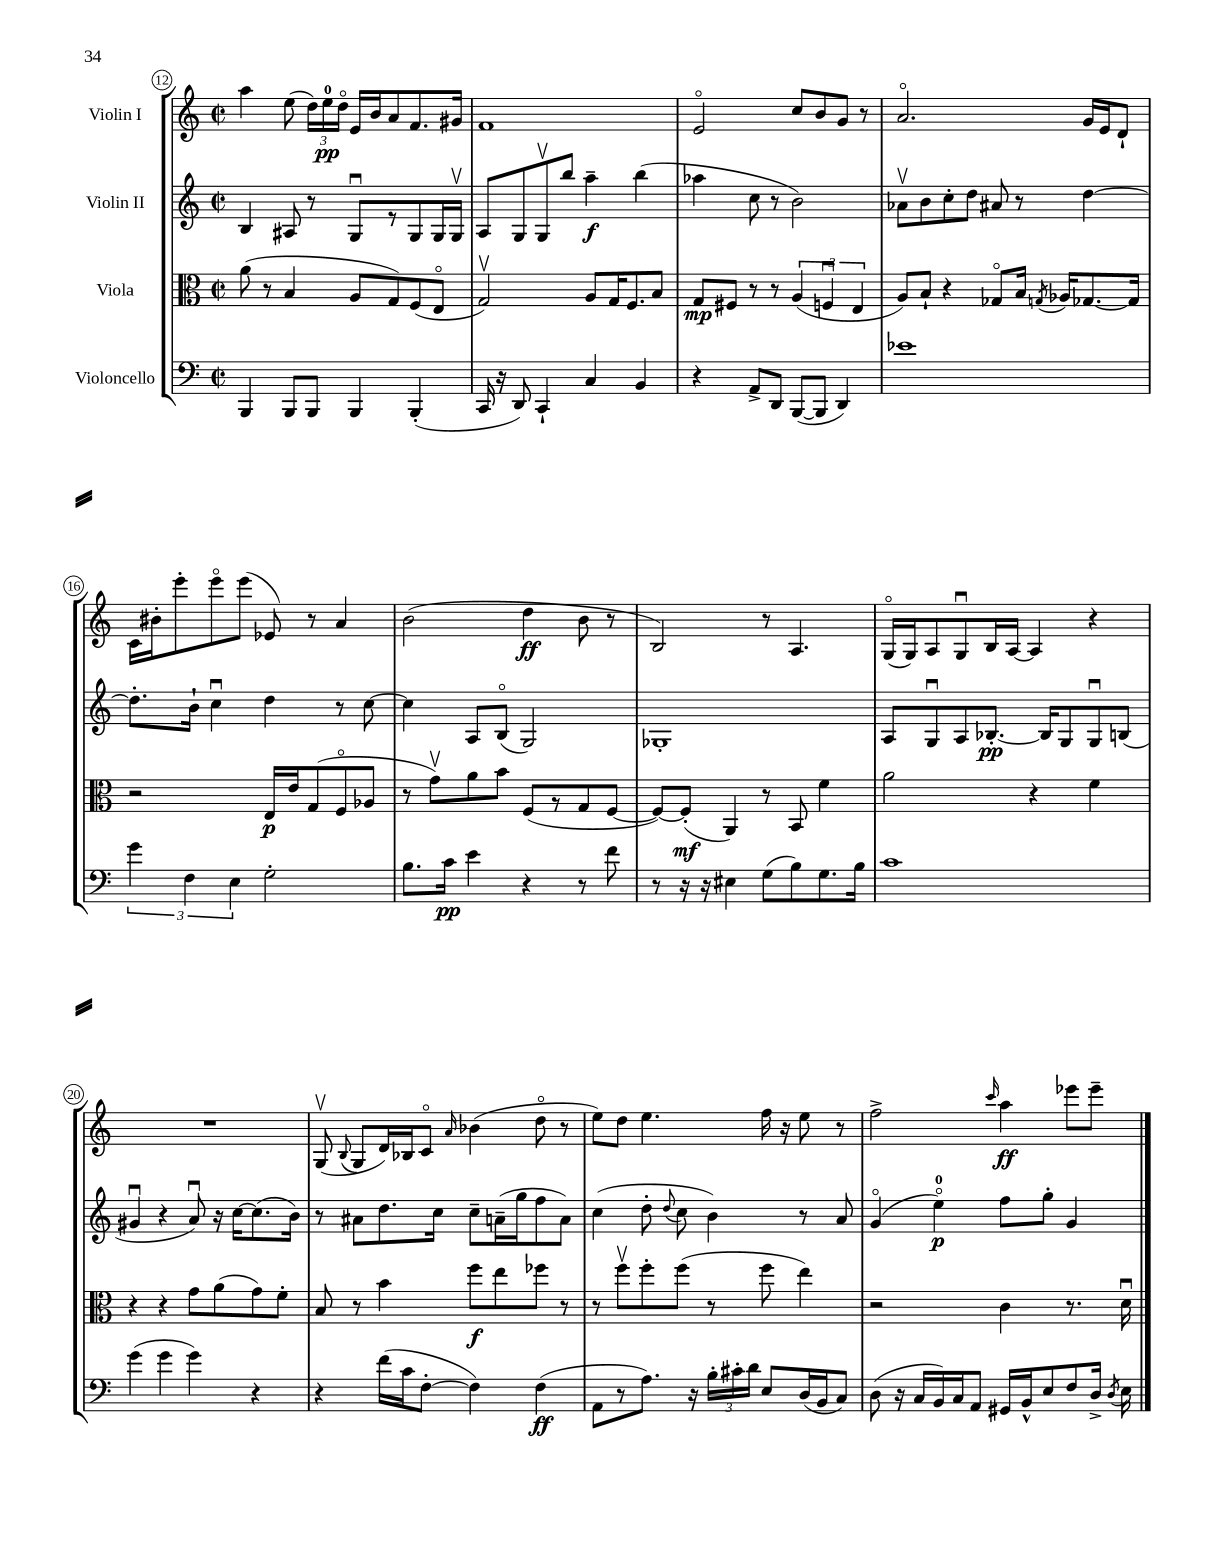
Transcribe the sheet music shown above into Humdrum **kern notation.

**kern	**dynam	**kern	**dynam	**kern	**dynam	**kern	**dynam
*part4	*part4	*part3	*part3	*part2	*part2	*part1	*part1
*staff4	*staff4	*staff3	*staff3	*staff2	*staff2	*staff1	*staff1
*I"Violoncello	*	*I"Viola	*	*I"Violin II	*	*I"Violin I	*
*clefF4	*	*clefC3	*	*clefG2	*	*clefG2	*
*k[]	*	*k[]	*	*k[]	*	*k[]	*
*M2/2	*	*M2/2	*	*M2/2	*	*M2/2	*
*met(c|)	*	*met(c|)	*	*met(c|)	*	*met(c|)	*
=12	=12	=12	=12	=12	=12	=12	=12
4BBB/	.	(8a\	.	4B/	.	4aa\	.
.	.	8r	.	.	.	.	.
8BBB/L	.	4B/	.	8A#X/	.	(8ee\	.
8BBB/J	.	.	.	8r	.	24dd\LL)	.
.	.	.	.	.	.	24ee\	pp
.	.	.	.	.	.	24dd\JJ	.
4BBB/	.	8A/L	.	8Gu/L	.	16e/LL	.
.	.	.	.	.	.	16b/J	.
.	.	8G/)	.	8r	.	8a/	.
(4BBB'/	.	(8F/	.	8G/	.	8.f/	.
.	.	8E/J	.	16G/L	.	.	.
.	.	.	.	16Gv/JJ	.	16g#X/Jk	.
=13	=13	=13	=13	=13	=13	=13	=13
16CC/	.	2Gv/)	.	8A/L	.	1f	.
16r	.	.	.	.	.	.	.
8DD/)	.	.	.	8G/	.	.	.
4CC`/	.	.	.	8Gv/	.	.	.
.	.	.	.	8bb/J	.	.	.
4C/	.	8A/L	.	4aa~\	f	.	.
.	.	16G/K	.	.	.	.	.
.	.	8.F/	.	.	.	.	.
4BB/	.	.	.	(4bb\	.	.	.
.	.	8B/J	.	.	.	.	.
=14	=14	=14	=14	=14	=14	=14	=14
4r	.	8G/L	mp	4aa-X\	.	2e/	.
.	.	8F#X/J	.	.	.	.	.
8AA^/L	.	8r	.	8cc\	.	.	.
8DD/J	.	8r	.	8r	.	.	.
([8BBB/L	.	(6A/	.	2b\)	.	8cc/L	.
8BBB/J]	.	.	.	.	.	8b/	.
.	.	6Fnu/	.	.	.	.	.
4DD/)	.	.	.	.	.	8g/J	.
.	.	6E/	.	.	.	.	.
.	.	.	.	.	.	8r	.
=15	=15	=15	=15	=15	=15	=15	=15
1e-X	.	8A/L)	.	8a-Xv\L	.	2.a/	.
.	.	8B`/J	.	8b\	.	.	.
.	.	4r	.	8cc'\	.	.	.
.	.	.	.	8dd\J	.	.	.
.	.	8G-X/L	.	8a#X/	.	.	.
.	.	16B/Jk	.	8r	.	.	.
.	.	8qGn/	.	.	.	.	.
.	.	16A-X/KL	.	.	.	.	.
.	.	[8.G-X/	.	[4dd\	.	16g/LL	.
.	.	.	.	.	.	16e/J	.
.	.	.	.	.	.	8d`/J	.
.	.	16G-/Jk]	.	.	.	.	.
!!LO:LB:g=z
=16	=16	=16	=16	=16	=16	=16	=16
6g\	.	2r	.	8.dd'\L]	.	16c\LL	.
.	.	.	.	.	.	16b#X'\J	.
.	.	.	.	.	.	8eee'\	.
6F\	.	.	.	.	.	.	.
.	.	.	.	16b`\Jk	.	.	.
.	.	.	.	4ccu\	.	8eee\	.
6E\	.	.	.	.	.	.	.
.	.	.	.	.	.	(8eee\J	.
2G'\	.	16E/LL	p	4dd\	.	8e-X/)	.
.	.	16e/J	.	.	.	.	.
.	.	(8G/	.	.	.	8r	.
.	.	8F/	.	8r	.	4a/	.
.	.	8A-X/J	.	[8cc\	.	.	.
=17	=17	=17	=17	=17	=17	=17	=17
8.B\L	.	8r	.	4cc\]	.	(2b\	.
.	.	8gv\L)	.	.	.	.	.
16c\Jk	pp	.	.	.	.	.	.
4e\	.	8a\	.	8A/L	.	.	.
.	.	8b\J	.	(8B/J	.	.	.
4r	.	(8F/L	.	2G/)	.	4dd\	ff
.	.	8r	.	.	.	.	.
8r	.	8G/	.	.	.	8b\	.
8f\	.	[8F/J	.	.	.	8r	.
=18	=18	=18	=18	=18	=18	=18	=18
8r	.	8F/L_)	.	1G-X'	.	2B/)	.
16r	.	(8F'/J]	mf	.	.	.	.
16r	.	.	.	.	.	.	.
4E#X\	.	4AA/)	.	.	.	.	.
(8G\L	.	8r	.	.	.	8r	.
8B\)	.	8BB/	.	.	.	4.A/	.
8.G\	.	4f\	.	.	.	.	.
16B\Jk	.	.	.	.	.	.	.
=19	=19	=19	=19	=19	=19	=19	=19
1c	.	2a\	.	8A/L	.	(16G/LL	.
.	.	.	.	.	.	16G/J)	.
.	.	.	.	8Gu/	.	8A/	.
.	.	.	.	8A/	.	8Gu/	.
.	.	.	.	[8.B-X'/J	pp	16B/L	.
.	.	.	.	.	.	[16A/JJ	.
.	.	4r	.	.	.	4A/]	.
.	.	.	.	16B-/KL]	.	.	.
.	.	.	.	8G/	.	.	.
.	.	4f\	.	8Gu/	.	4r	.
.	.	.	.	(8Bn/J	.	.	.
!!LO:LB:g=z
=20	=20	=20	=20	=20	=20	=20	=20
(4g\	.	4r	.	4g#Xu/	.	1r	.
4g\	.	4r	.	4r	.	.	.
4g\)	.	8g\L	.	8au/)	.	.	.
.	.	(8a\	.	16r	.	.	.
.	.	.	.	[16cc\KL	.	.	.
4r	.	8g\)	.	(8.cc\]	.	.	.
.	.	8f'\J	.	.	.	.	.
.	.	.	.	16b\Jk)	.	.	.
=21	=21	=21	=21	=21	=21	=21	=21
4r	.	8B/	.	8r	.	(8Gv/	.
.	.	.	.	.	.	8qqB/	.
.	.	8r	.	8a#X\L	.	8G/L	.
(16f\LL	.	4b\	.	8.dd\	.	16d/L)	.
16c\J	.	.	.	.	.	16B-X/J	.
[8F'\J	.	.	.	.	.	8c/J	.
.	.	.	.	16cc\Jk	.	.	.
.	.	.	.	.	.	16qqa/	.
4F\])	.	8ff\L	f	8cc~\L	.	(4b-X\	.
.	.	8ee\	.	(16an~\L	.	.	.
.	.	.	.	16gg\J	.	.	.
(4F\	ff	8ff-X\J	.	8ff\	.	8dd\	.
.	.	8r	.	8a\J)	.	8r	.
=22	=22	=22	=22	=22	=22	=22	=22
8AA\L	.	8r	.	(4cc\	.	8ee\L)	.
8r	.	8ffv\L	.	.	.	8dd\J	.
8.A\J)	.	8ff'\	.	8dd'\	.	4.ee\	.
.	.	.	.	8qqdd/	.	.	.
.	.	(8ff\J	.	8cc\	.	.	.
16r	.	.	.	.	.	.	.
24B'\LL	.	8r	.	4b\)	.	.	.
24c#X'\	.	.	.	.	.	.	.
24d\JJ	.	.	.	.	.	.	.
8E/L	.	8ff\	.	.	.	16ff\	.
.	.	.	.	.	.	16r	.
(16D/L	.	4ee\)	.	8r	.	8ee\	.
16BB/J	.	.	.	.	.	.	.
8C/J)	.	.	.	8a/	.	8r	.
=23	=23	=23	=23	=23	=23	=23	=23
(8D\	.	2r	.	(4g/	.	2ff^\	.
16r	.	.	.	.	.	.	.
16C/LL	.	.	.	.	.	.	.
16BB/)	.	.	.	4ee\)	p	.	.
16C/J	.	.	.	.	.	.	.
8AA/J	.	.	.	.	.	.	.
.	.	.	.	.	.	16qqccc/	.
16GG#X/LL	.	4c\	.	8ff\L	.	4aa\	ff
16BB^^/J	.	.	.	.	.	.	.
8E/	.	.	.	8gg'\J	.	.	.
8F/	.	8.r	.	4g/	.	8eee-X\L	.
16D^/Jk	.	.	.	.	.	8eee-~\J	.
8qD/	.	.	.	.	.	.	.
16E\	.	16du\	.	.	.	.	.
==	==	==	==	==	==	==	==
*-	*-	*-	*-	*-	*-	*-	*-
